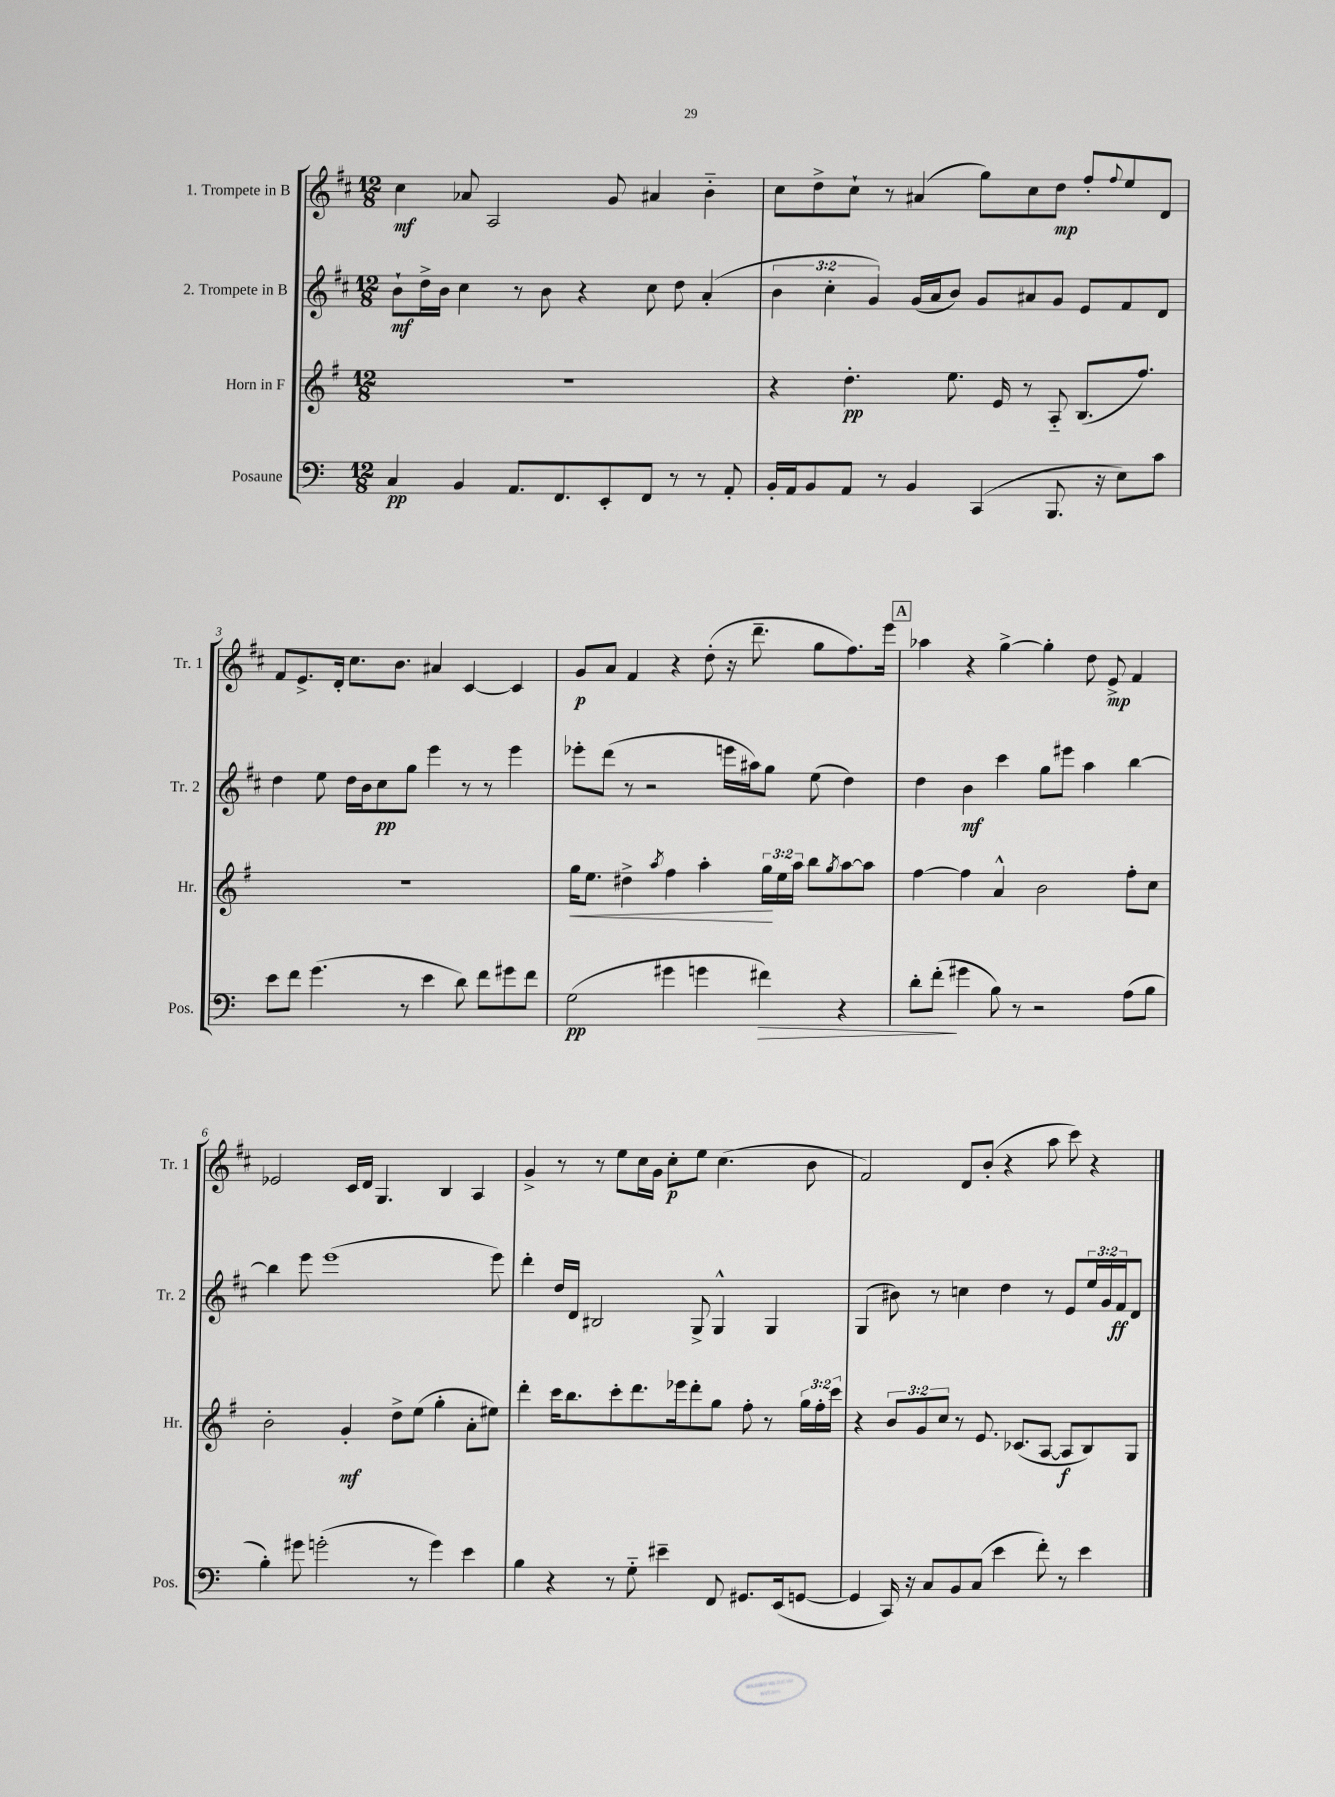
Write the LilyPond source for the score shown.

<<
\new StaffGroup <<
\new Staff = "s0" \with { instrumentName = "1. Trompete in B" shortInstrumentName = "Tr. 1" } {
    \clef treble \key d \major \numericTimeSignature \time 12/8
    cis''4\mf aes'8 a2 g'8 ais'4 b'4-_ |
    cis''8 d''8-> cis''8-! r8 ais'4( g''8) cis''8 d''8\mp fis''8-. \appoggiatura { fis''8 } e''8 d'8 |
    fis'8 e'8.-> d'16-. cis''8. b'8. ais'4 cis'4~ cis'4 |
    g'8\p a'8 fis'4 r4 d''8-.( r16 d'''8.-- g''8 fis''8.) e'''16 |
    \mark \markup { \box "A" } aes''4 r4 g''4~-> g''4-. d''8 e'8->\mp fis'4 |
    ees'2 cis'16 d'16 g4. b4 a4 |
    g'4-> r8 r8 e''8 cis''16 g'16 cis''8-.\p e''8 cis''4.( b'8 |
    fis'2) d'8 b'8-.( r4 a''8 cis'''8) r4 \bar "|." |
}
\new Staff = "s1" \with { instrumentName = "2. Trompete in B" shortInstrumentName = "Tr. 2" } {
    \clef treble \key d \major \numericTimeSignature \time 12/8 \override Staff.TupletNumber.text = #tuplet-number::calc-fraction-text
    b'8-!\mf d''16-> b'16 cis''4 r8 b'8 r4 cis''8 d''8 a'4-.( |
    \tuplet 3/2 { b'4 cis''4-. g'4) } g'16( a'16 b'8) g'8 ais'8 g'8 e'8 fis'8 d'8 |
    d''4 e''8 d''16 b'16 cis''8\pp g''8 e'''4 r8 r8 e'''4 |
    ees'''8-. d'''8( r8 r2 e'''16 ais''16) g''8 e''8( d''4) |
    \mark \markup { \box "A" } d''4 b'4\mf cis'''4 g''8 eis'''8 a''4 b''4~ |
    b''4 e'''8 e'''1( e'''8) |
    d'''4-. d''16 d'16 bis2 g8-> g4-^ g4 |
    g4( bis'8) r8 c''4 d''4 r8 e'8 \tuplet 3/2 { e''16 g'16 fis'16\ff } d'8 \bar "|." |
}
\new Staff = "s2" \with { instrumentName = "Horn in F" shortInstrumentName = "Hr." } {
    \clef treble \key g \major \numericTimeSignature \time 12/8 \override Staff.TupletNumber.text = #tuplet-number::calc-fraction-text
    R1. |
    r4 d''4.-.\pp e''8. e'16 r8 a8-_ b8.( fis''8.) |
    R1. |
    g''16\< e''8. dis''4-> \acciaccatura { a''8 } fis''4 a''4-. \tuplet 3/2 { g''16\! e''16 a''16 } b''8 \acciaccatura { g''8 } a''8~ a''8 |
    \mark \markup { \box "A" } fis''4~ fis''4 a'4-^ b'2 fis''8-. c''8 |
    b'2-. g'4-.\mf d''8-> e''8( g''4-. a'8-. eis''8) |
    d'''4-. c'''16 b''8. c'''8-. d'''8. ees'''16 d'''8-. g''8 fis''8-. r8 \tuplet 3/2 { g''16 fis''16-. c'''16 } |
    r4 \tuplet 3/2 { b'8 g'8 c''8 } r8 e'8. ces'8.( a8~ a8\f b8) g8 \bar "|." |
}
\new Staff = "s3" \with { instrumentName = "Posaune" shortInstrumentName = "Pos." } {
    \clef bass \key c \major \numericTimeSignature \time 12/8
    c4\pp b,4 a,8. f,8. e,8-. f,8 r8 r8 a,8-. |
    b,16-. a,16 b,8 a,8 r8 b,4 c,4( b,,8. r16 e8) c'8 |
    e'8 f'8 g'4.( r8 e'4 d'8) f'8 gis'8 f'8 |
    g2\pp( gis'4 g'4 fis'4\>) r4 |
    \mark \markup { \box "A" } d'8-. f'8-.\!( gis'4 b8) r8 r2 a8( b8 |
    b4-.) gis'8 g'2-.( r8 g'4) e'4 |
    b4 r4 r8 g8-_ eis'4-- f,8 gis,8. e,16( g,8~ |
    g,4 c,16) r16 c8 b,8 c8( e'4 f'8-.) r8 e'4 \bar "|." |
}
>>
>>
